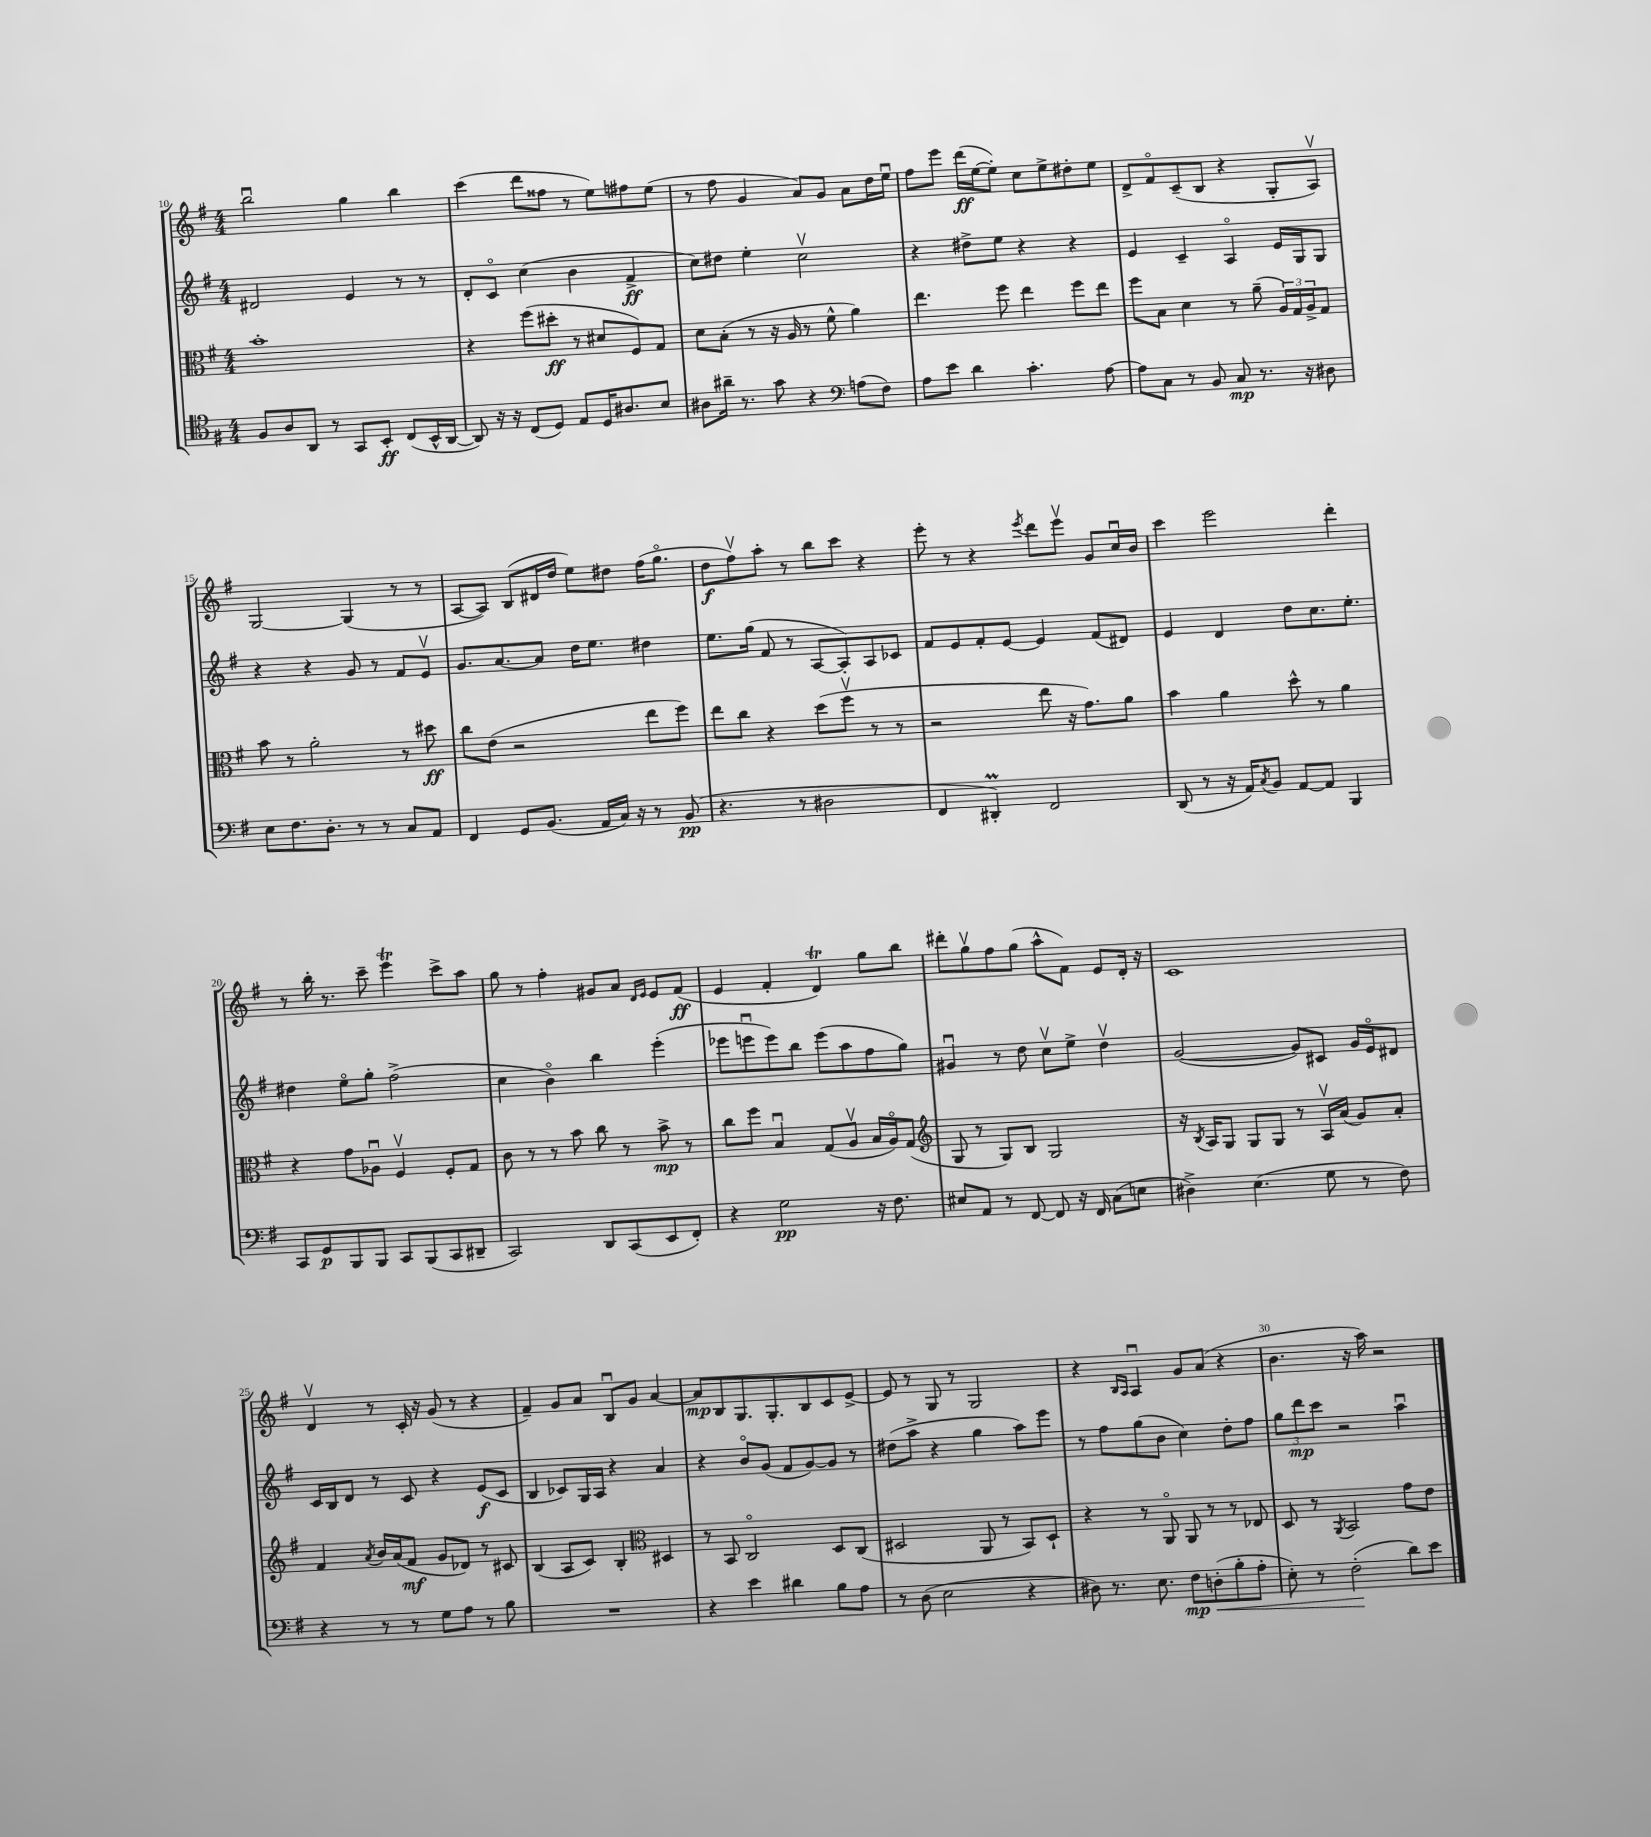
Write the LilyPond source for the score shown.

<<
\new StaffGroup <<
\new Staff = "s0" {
    \clef treble \key g \major \numericTimeSignature \time 4/4
    b''2\downbow g''4 b''4 |
    c'''4( d'''8 fisis''8 r8 e''8) fis''8 e''8( |
    r8 fis''8 g'4 a'8) g'8 a'8 d''16 e''16\downbow |
    fis''8 e'''8 d'''16\ff( e''16~ e''8-.) c''8 e''8-> dis''8-. e''8 |
    d'8-> fis'8\flageolet c'8--( b8 r4 g8-. a8\upbow) |
    g2~ g4( r8 r8 |
    a8~ a8) b8( dis'16 d''16 e''8) dis''8 fis''16( g''8.\flageolet |
    d''8\f fis''8\upbow) a''8-. r8 b''8 c'''8 r4 |
    e'''8-. r8 r4 \acciaccatura { e'''8 } d'''8 e'''8\upbow g'8 c''16\downbow b'16 |
    c'''4 e'''2 d'''4-. |
    r8 b''16-. r8. c'''8-- e'''4\trill c'''8-> a''8 |
    g''8 r8 fis''4-. gis'8 a'8 \grace { d'16 e'16 } e'8 fis'8\ff( |
    e'4 fis'4-. d'4\trill) g''8 b''8 |
    dis'''8-. g''8\upbow fis''8 g''8( a''8-^ fis'8) e'8 d'16-. r16 |
    c'1 |
    d'4\upbow r8 c'16-. r16 g'8( r8 r4 |
    fis'4--) g'8 a'8 b8\downbow g'8 a'4~ |
    a'8\mp b8 g8. g8.-. b8 c'8 e'8~-> |
    e'8 r8 g8 r8 g2 |
    r4 \grace { b16 a16 } a4\downbow g'8 a'8( r4 |
    b'4. r16 a''16) r2 \bar "|." |
}
\new Staff = "s1" {
    \clef treble \key g \major \numericTimeSignature \time 4/4
    dis'2 e'4 r8 r8 |
    d'8-. c'8\flageolet c''4( b'4 fis'4->\ff |
    c''8) dis''8 e''4-. c''2\upbow |
    r4 dis''8-> e''8 r4 r4 |
    e'4 c'4-- a4\flageolet e'16 g16 g8 |
    r4 r4 g'8 r8 fis'8 e'8\upbow |
    g'8. a'8.~ a'8 d''16 e''8. dis''4 |
    e''8. g''16( fis'8 r8 a8~ a8-.) a8 ces'8 |
    fis'8 e'8 fis'8-. e'8~ e'4 fis'8( dis'8) |
    e'4 d'4 d''8 c''8. e''8.-. |
    dis''4 e''8\flageolet g''8-. fis''2->( |
    c''4 b'4\flageolet) b''4 e'''4-.( |
    ees'''8 e'''8\downbow e'''8) b''8 e'''8( a''8 fis''8 g''8) |
    gis'4\downbow r8 d''8 c''8\upbow e''8-> d''4\upbow |
    g'2~( g'8) cis'8 g'16 e'16\flageolet dis'8 |
    c'16 b16 d'8 r8 c'8 r4 e'8\f( c'8 |
    b4 ces'8) g16 a16 r4 a'4 |
    r4 b'8\flageolet g'8( fis'8 g'8~) g'8 r8 |
    dis''8( a''8-> r4 g''4 a''8) e'''8 |
    r8 fis''8 g''8( b'8 c''4) d''8-. fis''8 |
    \tuplet 3/2 { g''8 d'''8\mp c'''8 } r2 a''4\downbow \bar "|." |
}
\new Staff = "s2" {
    \clef alto \key g \major \numericTimeSignature \time 4/4
    b'1-. |
    r4 fis''8( dis''8-.\ff r8 dis'8 fis8) g8 |
    d'8 b8-.( r8 r16 a16 r8 fis'8-^ a'4) |
    e''4. fis''8 e''4 fis''8 e''8 |
    fis''8 b8 d'4 r8 a'8--( \tuplet 3/2 { a16) g16 a16-> } g8 |
    b'8 r8 a'2-. r8 dis''8\ff |
    c''8 e'8( r2 e''8 fis''8) |
    e''8 c''8 r4 d''8( fis''8\upbow r8 r8 |
    r2 e''8 r16 g'8.) a'8 |
    b'4 a'4 d''8-^ r8 a'4 |
    r4 g'8 aes8\downbow fis4\upbow fis8-. g8 |
    c'8 r8 r8 b'8 c''8 r8 b'8->\mp r8 |
    c''8 fis''8 b4\downbow g8( a8\upbow b16 a16\flageolet) g8( |
    \clef treble g8 r8 g8) b8 g2 |
    r16 \acciaccatura { b8 } a16 g8 g8 g8 r8 a16\upbow a'16( g'8) a'8-. |
    fis'4 \acciaccatura { a'8 } b'16 a'16( fis'8\mf g'8 des'8) r8 cis'8 |
    b4( a8 c'8) b4-. \clef alto dis4 |
    r8 b,8 c2\flageolet d8 c8( |
    dis2 a,8 r8 b,8) dis8-! |
    r4 r8 a,8\flageolet a,8 r8 r8 ees8 |
    d8 r8 \acciaccatura { a,8 } b,2 g'8 e'8 \bar "|." |
}
\new Staff = "s3" {
    \clef tenor \key g \major \numericTimeSignature \time 4/4
    fis8 a8 a,8 r8 g,8 b,8-.\ff c8( b,16-^ a,16~ |
    a,8) r16 r16 c8( d8) e8 d16 ais8. b8 |
    ais8 ais'16-- r8. g'8 r4 \clef bass a8( fis8) |
    a8 e'8 d'4 c'4.-. a8~ |
    a8 c8 r8 b,8 c8\mp r8. r16 dis8 |
    e8 fis8. d8.-. r8 r8 c8 a,8 |
    fis,4 g,8 b,8.( a,16 c16) r16 r8 b,8\pp( |
    r4. r8 dis2 |
    fis,4 dis,4-.\prall) fis,2 |
    d,8( r8 r16 a,16) \acciaccatura { c8 } b,8 a,8~ a,8 b,,4 |
    c,8 g,8\p b,,8 b,,8 c,8 b,,8( c,8 dis,8-- |
    c,2) d,8 c,8( e,8 fis,8-.) |
    r4 g2\pp r16 fis8. |
    eis8 a,8 r8 fis,8~ fis,8 r16 fis,16 c8( e8 |
    dis4->) e4.( g8 r8 fis8) |
    r4 r8 r8 g8 a8 r8 b8 |
    R1 |
    r4 e'4 dis'4 b8 a8 |
    r8 d8( e2 r4 |
    dis8) r8. e8. fis8\mp\< d8-.( b8-. a8-. |
    e8-.) r8 fis2-.\!( d'8) e'8 \bar "|." |
}
>>
>>
\layout { \context { \Score currentBarNumber = #10 \override BarNumber.break-visibility = ##(#f #t #t) barNumberVisibility = #(every-nth-bar-number-visible 5) } }
